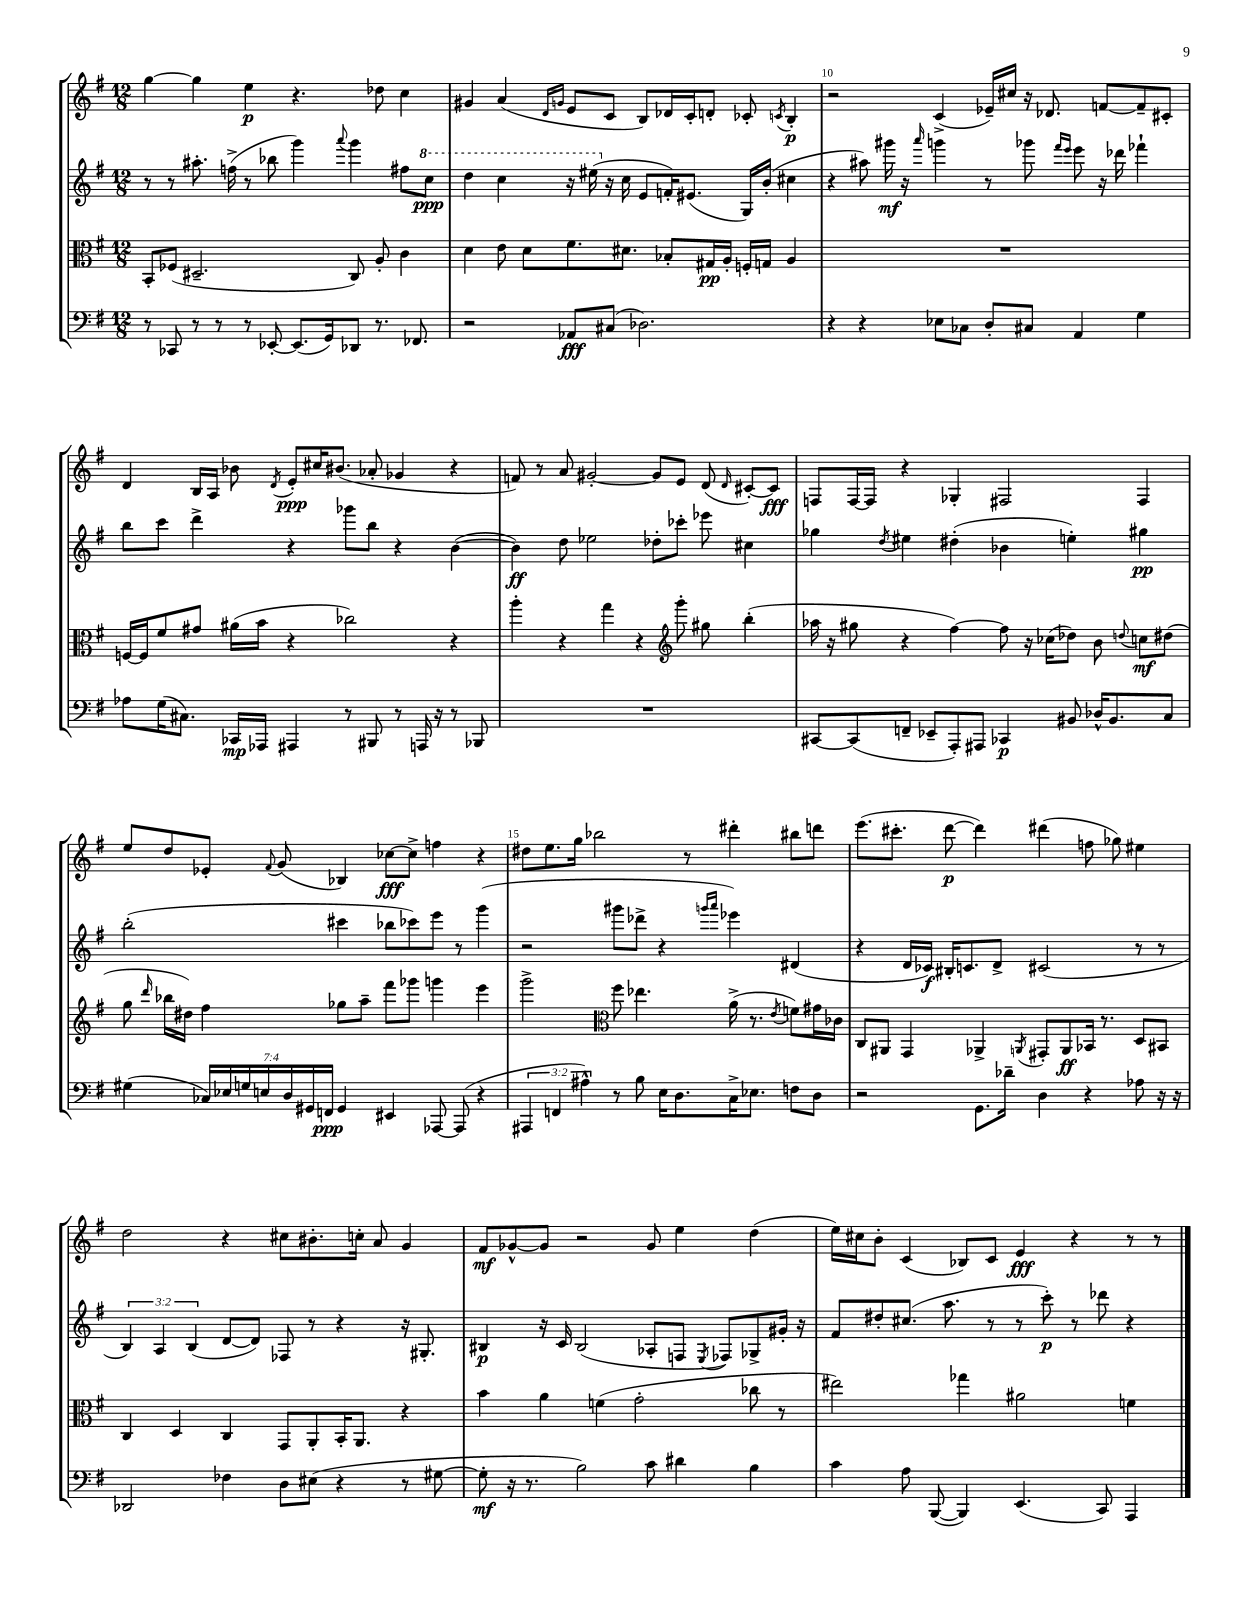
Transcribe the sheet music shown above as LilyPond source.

<<
\new StaffGroup <<
\new Staff = "s0" {
    \clef treble \key g \major \numericTimeSignature \time 12/8
    \autoBeamOff g''4~ g''4 e''4\p r4. des''8 c''4 |
    gis'4 a'4( \grace { d'16[ g'16] } e'8[ c'8] b8[) des'16 c'16-. d'8]-. ces'8-. \acciaccatura { c'8 } b4-.\p |
    r2 c'4->( ees'16[--) cis''16] r16 des'8. f'8[~ f'8-- cis'8]-. |
    d'4 b16[ a16] bes'8 \acciaccatura { d'8 } e'8[-.\ppp cis''16 bis'8.]( aes'8-. ges'4 r4 |
    f'8) r8 a'8 gis'2~-. gis'8[ e'8] d'8( \grace { d'16 } cis'8[~-.) cis'8]\fff |
    f8[ f16~ f16] r4 ges4-. fis2 fis4 |
    e''8[ d''8 ees'8]-. \appoggiatura { fis'8 } g'8( bes4) ces''8[~\fff ces''8]-> f''4 r4 |
    dis''8[ e''8. g''16] bes''2 r8 dis'''4-. bis''8[ d'''8] |
    e'''8.[( cis'''8.]-. d'''8~\p d'''4) dis'''4( f''8 ges''8) eis''4 |
    d''2 r4 cis''8[ bis'8.-. c''16]-. a'8 g'4 |
    fis'8[\mf ges'8~-^ ges'8] r2 ges'8 e''4 d''4( |
    e''16[) cis''16 b'8]-. c'4( bes8[) c'8] e'4\fff r4 r8 r8 \bar "|." |
}
\new Staff = "s1" {
    \clef treble \key g \major \numericTimeSignature \time 12/8 \override Staff.TupletNumber.text = #tuplet-number::calc-fraction-text
    \autoBeamOff r8 r8 ais''8.-. f''16->( r8 bes''8 g'''4) \appoggiatura { a'''8 } g'''4 fis''8[ \ottava #1 c'''8]\ppp |
    d'''4 c'''4 r16 eis'''16( \ottava #0 r16 c''16 e'8[ f'16-.) eis'8.]( g16[) b'16]-.( cis''4 |
    r4 ais''8) gis'''16\mf r16 \grace { a'''16 } g'''4 r8 ges'''8 \grace { fis'''16[ e'''16] } e'''8 r16 des'''16 fes'''4-! |
    b''8[ c'''8] d'''4-> r4 ges'''8[ b''8] r4 b'4~( |
    b'4\ff) d''8 ees''2 des''8[-. ces'''8]-. ees'''8 cis''4 |
    ges''4 \acciaccatura { d''8 } eis''4 dis''4-.( bes'4 e''4-.) gis''4\pp |
    b''2-.( cis'''4 bes''8[ ces'''8) e'''8] r8 g'''4( |
    r2 gis'''8[ des'''8]-> r4 \grace { g'''16[ a'''16] } ees'''4) dis'4( |
    r4 d'16[ ces'16]\f) bis16[-. c'8. d'8]-> cis'2( r8 r8 |
    \tuplet 3/2 { b4) a4 b4( } d'8[~ d'8]) fes8 r8 r4 r16 gis8.-. |
    bis4\p r16 c'16 bis2( aes8[-. f8] \acciaccatura { e8 } fes8[) ges8-> gis'16]-. r16 |
    fis'8[ dis''8-. cis''8.]( a''8. r8 r8 c'''8-.\p) r8 des'''8 r4 \bar "|." |
}
\new Staff = "s2" {
    \clef alto \key g \major \numericTimeSignature \time 12/8
    \autoBeamOff b,8[-. fes8]( dis2.-- c8) a8-. c'4 |
    d'4 e'8 d'8[ fis'8. dis'8.] bes8[-. gis16\pp a16]-. f16[-. g16] a4 |
    R1. |
    f16[~ f16 fis'8 gis'8] ais'16[( b'16] r4 ces''2) r4 |
    a''4-. r4 g''4 r4 \clef treble g'''8-. gis''8 b''4-.( |
    aes''16 r16 gis''8 r4 fis''4~) fis''8 r16 ces''16[( des''8]) b'8 \appoggiatura { d''8 } c''8[\mf dis''8]( |
    g''8 \grace { d'''16 } bes''16[ dis''16]) fis''4 ges''8[ a''8]-- fis'''8[ ges'''8] g'''4 e'''4 |
    g'''2-> \clef alto fis''8 ees''4. a'16->( r8. \acciaccatura { e'8 } f'8[) gis'16 ces'16] |
    c8[ ais,8] g,4 aes,4-> \acciaccatura { a,8 } gis,8[-. a,8\ff bes,16] r8. d8[ bis,8] |
    c4 d4 c4 g,8[ a,8-. b,16-. a,8.] r4 |
    b'4 a'4 f'4( g'2-. ces''8 r8 |
    eis''2) ges''4 ais'2 f'4 \bar "|." |
}
\new Staff = "s3" {
    \clef bass \key g \major \numericTimeSignature \time 12/8 \override Staff.TupletNumber.text = #tuplet-number::calc-fraction-text
    \autoBeamOff r8 ces,8 r8 r8 r8 ees,8~-. ees,8.[( g,16) des,8] r8. fes,8. |
    r2 aes,8[\fff cis8]( des2.) |
    r4 r4 ees8[ ces8] d8[-. cis8] a,4 g4 |
    aes8[ g16( cis8.]) ces,16[\mp aes,,16] ais,,4 r8 bis,,8 r8 a,,16 r16 r8 bes,,8 |
    R1. |
    cis,8[~ cis,8( f,8]-- ees,8[-- a,,8-.) ais,,8] ces,4\p bis,8 des16[-^ bis,8. c8] |
    gis4( \tuplet 7/4 { ces16[) ees16 g16 e16 d16 gis,16 f,16]\ppp } gis,4 eis,4 aes,,8~ aes,,8( r4 |
    \tuplet 3/2 { ais,,4 f,4 ais4-^) } r8 b8 e16[ d8. c16-> ees8.] f8[ d8] |
    r2 g,8.[ des'16]-- d4 r4 aes8 r16 r16 |
    des,2 fes4 d8[ eis8]( r4 r8 gis8~ |
    gis8-.\mf r16 r8. b2) c'8 dis'4 b4 |
    c'4 a8 b,,8~( b,,4) e,4.( c,8) a,,4 \bar "|." |
}
>>
>>
\layout { \context { \Score currentBarNumber = #8 \override BarNumber.break-visibility = ##(#f #t #t) barNumberVisibility = #(every-nth-bar-number-visible 5) } }
